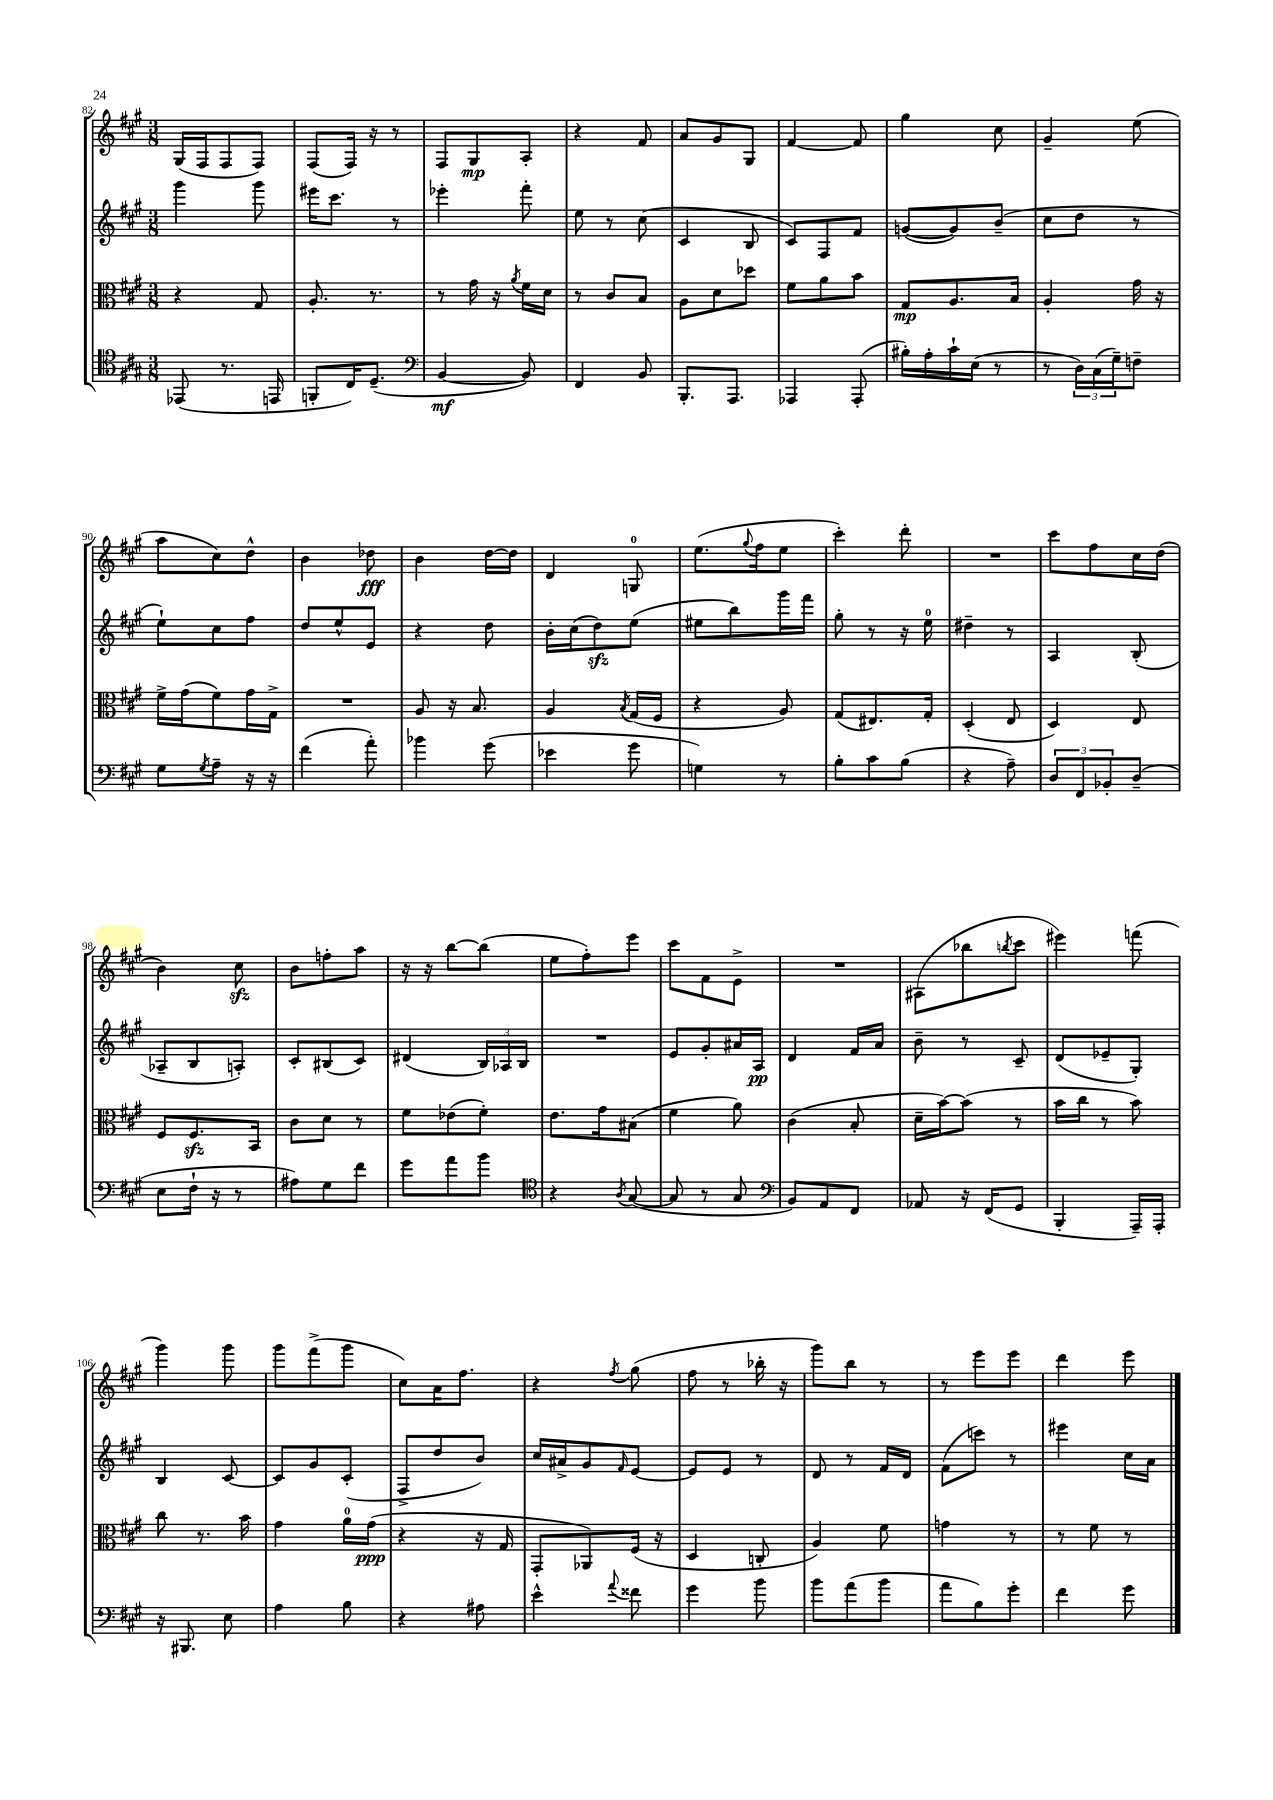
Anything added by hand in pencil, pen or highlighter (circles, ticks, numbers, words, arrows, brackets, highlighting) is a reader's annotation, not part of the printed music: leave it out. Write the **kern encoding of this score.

**kern	**dynam	**kern	**dynam	**kern	**dynam	**kern	**dynam
*part4	*part4	*part3	*part3	*part2	*part2	*part1	*part1
*staff4	*staff4	*staff3	*staff3	*staff2	*staff2	*staff1	*staff1
*clefC4	*	*clefC3	*	*clefG2	*	*clefG2	*
*k[f#c#g#]	*	*k[f#c#g#]	*	*k[f#c#g#]	*	*k[f#c#g#]	*
*M3/8	*	*M3/8	*	*M3/8	*	*M3/8	*
=82	=82	=82	=82	=82	=82	=82	=82
(8EE-X/	.	4r	.	4ggg#\	.	(16G#/LL	.
.	.	.	.	.	.	16F#/J	.
8.r	.	.	.	.	.	8F#/	.
.	.	8G#/	.	8ggg#\	.	8F#/J)	.
16EEn/	.	.	.	.	.	.	.
=83	=83	=83	=83	=83	=83	=83	=83
8FFn'/L	.	8.A'/	.	16eee#X\KL	.	(8F#/L	.
.	.	.	.	8.ccc#\J	.	.	.
16C#/K)	.	.	.	.	.	16F#/Jk)	.
(8.D~/J	.	8.r	.	.	.	16r	.
.	.	.	.	8r	.	8r	.
=84	=84	=84	=84	=84	=84	=84	=84
*clefF4	*	*	*	*	*	*	*
[4BB/	mf	8r	.	4eee-X'\	.	8F#/L	.
.	.	16g#\	.	.	.	8G#/	mp
.	.	16r	.	.	.	.	.
.	.	8qa/	.	.	.	.	.
8BB/])	.	16f#\LL	.	8fff#'\	.	8A'/J	.
.	.	16d\JJ	.	.	.	.	.
=85	=85	=85	=85	=85	=85	=85	=85
4FF#/	.	8r	.	8ee\	.	4r	.
.	.	8c#/L	.	8r	.	.	.
8BB/	.	8B/J	.	(8cc#\	.	8f#/	.
=86	=86	=86	=86	=86	=86	=86	=86
8.BBB'/L	.	8A\L	.	4c#/	.	8a/L	.
.	.	8d\	.	.	.	8g#/	.
8.AAA/J	.	.	.	.	.	.	.
.	.	8dd-X\J	.	8B/	.	8G#/J	.
=87	=87	=87	=87	=87	=87	=87	=87
4AAA-X/	.	8f#\L	.	8c#/L)	.	[4f#/	.
.	.	8a\	.	8F#/	.	.	.
(8AAA-'/	.	8b\J	.	8f#/J	.	8f#/]	.
=88	=88	=88	=88	=88	=88	=88	=88
16B#X'\LL)	.	8G#/L	mp	([8gn/L	.	4gg#\	.
16A'\	.	.	.	.	.	.	.
16c#`\	.	8.A/	.	8g/])	.	.	.
(16E\JJ	.	.	.	.	.	.	.
8r	.	.	.	(8b~/J	.	8cc#\	.
.	.	16B/Jk	.	.	.	.	.
=89	=89	=89	=89	=89	=89	=89	=89
8r	.	4A'/	.	8cc#\L	.	4g#~/	.
24D\LL)	.	.	.	8dd\J	.	.	.
(24C#\	.	.	.	.	.	.	.
24G#~\J)	.	.	.	.	.	.	.
8Fn~\J	.	16g#\	.	8r	.	(8ee\	.
.	.	16r	.	.	.	.	.
!!LO:LB:g=z
=90	=90	=90	=90	=90	=90	=90	=90
8G#\L	.	16f#^\LL	.	8ee`\L)	.	8aa\L	.
.	.	(16g#\J	.	.	.	.	.
8qG#/	.	.	.	.	.	.	.
8A~\J	.	8f#\)	.	8cc#\	.	8cc#\)	.
16r	.	16g#\L	.	8ff#\J	.	8dd^^\J	.
16r	.	16G#^\JJ	.	.	.	.	.
=91	=91	=91	=91	=91	=91	=91	=91
(4f#\	.	4.r	.	8dd/L	.	4b\	.
.	.	.	.	8ee^^/	.	.	.
8a'\)	.	.	.	8e/J	.	8dd-X\	fff
=92	=92	=92	=92	=92	=92	=92	=92
4b-X\	.	8A/	.	4r	.	4b\	.
.	.	16r	.	.	.	.	.
.	.	8.B/	.	.	.	.	.
(8g#\	.	.	.	8dd\	.	[16dd\LL	.
.	.	.	.	.	.	16dd\JJ]	.
=93	=93	=93	=93	=93	=93	=93	=93
4e-X\	.	4A/	.	16b'\LL	.	4d/	.
.	.	.	.	(16cc#\J	.	.	.
.	.	.	.	8ddzz\)	.	.	.
.	.	8qB/	.	.	.	.	.
8g#\	.	(16G#/LL	.	(8ee\J	.	8Gn/	.
.	.	16F#/JJ	.	.	.	.	.
=94	=94	=94	=94	=94	=94	=94	=94
4Gn\)	.	4r	.	8ee#X\L	.	(8.ee\L	.
.	.	.	.	8bb\)	.	.	.
.	.	.	.	.	.	8qqgg#/	.
.	.	.	.	.	.	16ff#\k	.
8r	.	8A/)	.	16ggg#\L	.	8ee\J	.
.	.	.	.	16fff#\JJ	.	.	.
=95	=95	=95	=95	=95	=95	=95	=95
8B'\L	.	(8G#/L	.	8gg#'\	.	4ccc#'\)	.
8c#\	.	8.E#X/)	.	8r	.	.	.
(8B\J	.	.	.	16r	.	8ddd'\	.
.	.	16G#'/Jk	.	16ee\	.	.	.
=96	=96	=96	=96	=96	=96	=96	=96
4r	.	(4D'/	.	4dd#X~\	.	4.r	.
8A~\)	.	8E/	.	8r	.	.	.
=97	=97	=97	=97	=97	=97	=97	=97
12D/L	.	4D/)	.	4A/	.	8ccc#\L	.
12FF#/	.	.	.	.	.	.	.
.	.	.	.	.	.	8ff#\	.
12BB-X'/	.	.	.	.	.	.	.
(8D~/J	.	8E/	.	(8B'/	.	16cc#\L	.
.	.	.	.	.	.	(16dd\JJ	.
!!LO:LB:g=z
=98	=98	=98	=98	=98	=98	=98	=98
8E\L	.	8F#/L	.	8A-X~/L	.	4b\)	.
16F#`\Jk	.	8.F#zz/	.	8B/	.	.	.
16r	.	.	.	.	.	.	.
8r	.	.	.	8An'/J)	.	8cc#zz\	.
.	.	16BB/Jk	.	.	.	.	.
=99	=99	=99	=99	=99	=99	=99	=99
8A#X\L)	.	8c#\L	.	8c#'/L	.	8b\L	.
8G#\	.	8d\J	.	(8B#X/	.	8ffn'\	.
8f#\J	.	8r	.	8c#/J)	.	8aa\J	.
=100	=100	=100	=100	=100	=100	=100	=100
8g#\L	.	8f#\L	.	(4d#X/	.	16r	.
.	.	.	.	.	.	16r	.
8a\	.	(8e-X\	.	.	.	[8bb\L	.
8b\J	.	8f#'\J)	.	24B/LL)	.	(8bb\J]	.
.	.	.	.	24A-X/	.	.	.
.	.	.	.	24B/JJ	.	.	.
=101	=101	=101	=101	=101	=101	=101	=101
*clefC4	*	*	*	*	*	*	*
4r	.	8.e\L	.	4.r	.	8ee\L	.
.	.	.	.	.	.	8ff#'\)	.
.	.	16g#\k	.	.	.	.	.
8qA/	.	.	.	.	.	.	.
([8G#/	.	(8B#X\J	.	.	.	8eee\J	.
=102	=102	=102	=102	=102	=102	=102	=102
8G#/]	.	4f#\	.	8e/L	.	8ccc#\L	.
8r	.	.	.	8g#'/	.	8f#\	.
8G#/	.	8a\)	.	16a#X/L	.	8e^\J	.
.	.	.	.	16A/JJ	pp	.	.
=103	=103	=103	=103	=103	=103	=103	=103
*clefF4	*	*	*	*	*	*	*
8BB/L)	.	(4c#\	.	4d/	.	4.r	.
8AA/	.	.	.	.	.	.	.
8FF#/J	.	8B'/	.	16f#/LL	.	.	.
.	.	.	.	16a/JJ	.	.	.
=104	=104	=104	=104	=104	=104	=104	=104
8AA-X/	.	16d~\LL	.	8b~\	.	(8A#X\L	.
.	.	[16b\J)	.	.	.	.	.
16r	.	(8b\J]	.	8r	.	8bb-X\	.
(16FF#/KL	.	.	.	.	.	.	.
.	.	.	.	.	.	8qbbn/	.
8GG#/J	.	8r	.	8c#~/	.	8ccc#\J	.
=105	=105	=105	=105	=105	=105	=105	=105
4BBB'/	.	16b\LL	.	(8d/L	.	4eee#X\)	.
.	.	16cc#\JJ	.	.	.	.	.
.	.	8r	.	8e-X~/	.	.	.
16AAA~/LL)	.	8b\)	.	8G#'/J)	.	(8fffn\	.
16AAA'/JJ	.	.	.	.	.	.	.
!!LO:LB:g=z
=106	=106	=106	=106	=106	=106	=106	=106
16r	.	8cc#\	.	4B/	.	4ggg#\)	.
8.BBB#X/	.	.	.	.	.	.	.
.	.	8.r	.	.	.	.	.
8E\	.	.	.	[8c#/	.	8ggg#\	.
.	.	16b\	.	.	.	.	.
=107	=107	=107	=107	=107	=107	=107	=107
4A\	.	4g#\	.	8c#/L]	.	8ggg#\L	.
.	.	.	.	8g#/	.	(8fff#^\	.
8B\	.	16a\LL	.	(8c#'/J	.	8ggg#\J	.
.	.	(16g#\JJ	ppp	.	.	.	.
=108	=108	=108	=108	=108	=108	=108	=108
4r	.	4r	.	8F#^/L	.	8cc#\L)	.
.	.	.	.	8dd/	.	16a\K	.
.	.	.	.	.	.	8.ff#\J	.
8A#X\	.	16r	.	8b/J)	.	.	.
.	.	16G#/	.	.	.	.	.
=109	=109	=109	=109	=109	=109	=109	=109
4e^^\	.	8GG#'/L	.	16cc#/LL	.	4r	.
.	.	.	.	16a#X^/J	.	.	.
.	.	8AA-X/)	.	8g#/	.	.	.
8qqa/	.	.	.	16qqf#/	.	8qff#/	.
8f##X\	.	(16F#/Jk	.	[8e/J	.	(8gg#\	.
.	.	16r	.	.	.	.	.
=110	=110	=110	=110	=110	=110	=110	=110
4g#\	.	4D/	.	8e/L]	.	8ff#\	.
.	.	.	.	8e/J	.	8r	.
8b\	.	8Cn'/	.	8r	.	16bb-X'\	.
.	.	.	.	.	.	16r	.
=111	=111	=111	=111	=111	=111	=111	=111
8b\L	.	4A/)	.	8d/	.	8ggg#\L)	.
(8a\	.	.	.	8r	.	8bb\J	.
8b\J	.	8f#\	.	16f#/LL	.	8r	.
.	.	.	.	16d/JJ	.	.	.
=112	=112	=112	=112	=112	=112	=112	=112
8a\L	.	4gn\	.	(8f#\L	.	8r	.
8B\)	.	.	.	8cccn\J)	.	8eee\L	.
8g#'\J	.	8r	.	8r	.	8eee\J	.
=113	=113	=113	=113	=113	=113	=113	=113
4f#\	.	8r	.	4eee#X\	.	4ddd\	.
.	.	8f#\	.	.	.	.	.
8g#\	.	8r	.	16cc#\LL	.	8eee\	.
.	.	.	.	16a\JJ	.	.	.
==	==	==	==	==	==	==	==
*-	*-	*-	*-	*-	*-	*-	*-
